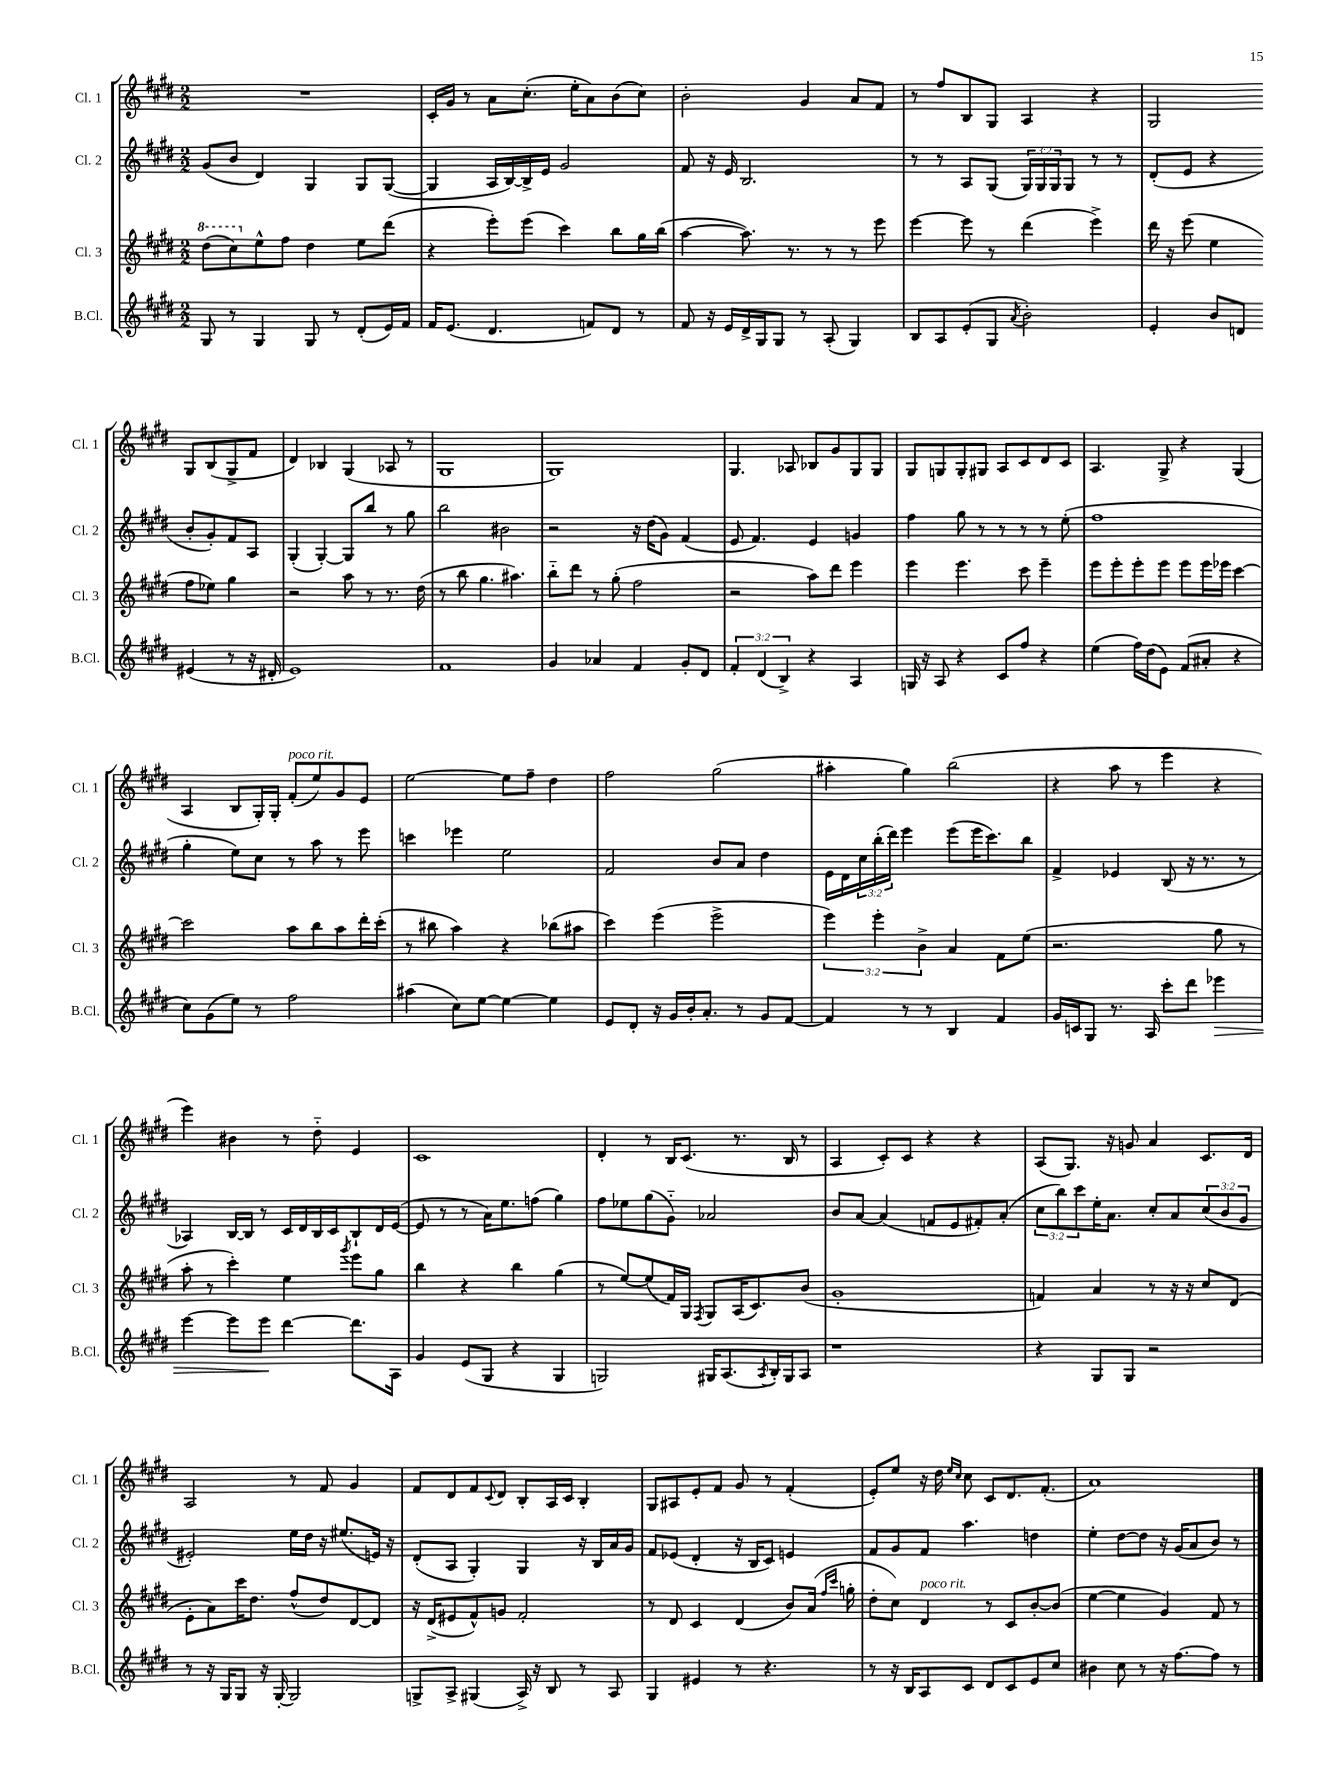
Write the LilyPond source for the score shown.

<<
\new StaffGroup <<
\new Staff = "s0" \with { instrumentName = "Cl. 1" shortInstrumentName = "Cl. 1" } {
    \clef treble \key e \major \numericTimeSignature \time 2/2
    R1 |
    cis'16-. gis'16 r8 a'8 cis''8.-.( e''16-. a'8) b'8( cis''8) |
    b'2-. gis'4 a'8 fis'8 |
    r8 fis''8 b8 gis8 a4 r4 |
    gis2 gis8 b8( gis8-> fis'8 |
    dis'4) bes4 gis4( aes8 r8 |
    gis1 |
    gis1) |
    gis4. aes8 bes8 gis'8 gis8 gis8 |
    gis8 g8 g8-. gis8 a8 cis'8 dis'8 cis'8 |
    a4. gis8-> r4 gis4( |
    a4 b8 gis16-.) gis16-. fis'8-.^\markup { \italic "poco rit." }( e''8) gis'8 e'8 |
    e''2~ e''8 fis''8-- dis''4 |
    fis''2 gis''2( |
    ais''4-. gis''4) b''2( |
    r4 a''8 r8 e'''4 r4 |
    e'''4) bis'4 r8 dis''8-_ e'4 |
    cis'1 |
    dis'4-. r8 b16 cis'8.( r8. b16 r8 |
    a4 cis'8-.) cis'8 r4 r4 |
    a8( gis8.) r16 g'8 a'4 cis'8. dis'16 |
    a2 r8 fis'8 gis'4 |
    fis'8 dis'8 fis'8 \appoggiatura { cis'8 } dis'8 b8-. a16 cis'16 b4-. |
    gis8 ais8 e'8-. fis'8 gis'8 r8 fis'4-.( |
    e'8-.) e''8 r16 dis''16 \grace { e''16 cis''16 } cis''8 cis'8 dis'8. fis'8.-.( |
    a'1) \bar "|." |
}
\new Staff = "s1" \with { instrumentName = "Cl. 2" shortInstrumentName = "Cl. 2" } {
    \clef treble \key e \major \numericTimeSignature \time 2/2 \override Staff.TupletNumber.text = #tuplet-number::calc-fraction-text
    gis'8( b'8 dis'4) gis4 gis8 gis8~( |
    gis4 a16 b16~) b16-> e'16 gis'2 |
    fis'8 r16 e'16 b2. |
    r8 r8 a8 gis8( \tuplet 3/2 { gis16) gis16 gis16 } gis8 r8 r8 |
    dis'8-.( e'8 r4 b'8-. gis'8-.) fis'8 a8 |
    gis4-.( gis4~-.) gis8 b''8 r8 gis''8 |
    b''2 bis'2 |
    r2 r16 dis''16( gis'8) fis'4( |
    e'8 fis'4.) e'4 g'4 |
    fis''4 gis''8 r8 r8 r8 r8 e''8-.( |
    fis''1 |
    gis''4-. e''8) cis''8 r8 a''8 r8 e'''8 |
    c'''4 ees'''4 e''2 |
    fis'2 b'8 a'8 dis''4 |
    e'16 dis'16 \tuplet 3/2 { cis''16 b''16-.( dis'''16) } e'''4 e'''8( e'''16 cis'''8.) b''8 |
    fis'4-> ees'4 b8( r16 r8. r8 |
    aes4) b16~ b16 r8 cis'16 dis'16 b16 cis'16 b8-! dis'16 e'16~( |
    e'8 r8 r8 a'16) e''8. f''8( gis''4) |
    fis''8 ees''8 gis''8( gis'8-_) aes'2 |
    b'8 a'8~ a'4( f'8 e'8 fis'8-.) a'8-.( |
    \tuplet 3/2 { cis''8 b''8) cis'''8 } e''16-. a'8. cis''8-. a'8 \tuplet 3/2 { cis''8( b'8 gis'8 } |
    eis'2-.) e''16 dis''16 r16 eis''8.( e'16) r16 |
    dis'8-.( a8 gis4-.) gis4 r16 b16 a'16 gis'16 |
    fis'8 ees'8( dis'4-. r16 b16 cis'8) e'4 |
    fis'8 gis'8 fis'8 a''4. d''4 |
    e''4-. dis''8~ dis''8 r16 gis'16( a'8 b'8) r8 \bar "|." |
}
\new Staff = "s2" \with { instrumentName = "Cl. 3" shortInstrumentName = "Cl. 3" } {
    \clef treble \key e \major \numericTimeSignature \time 2/2 \override Staff.TupletNumber.text = #tuplet-number::calc-fraction-text
    \ottava #1 dis'''8( cis'''8) \ottava #0 e''8-^ fis''8 dis''4 e''8 dis'''8( |
    r4 e'''8-.) e'''8( cis'''4) b''8 gis''16 b''16( |
    a''4~ a''8.) r8. r8 r8 e'''8 |
    e'''4~ e'''8 r8 dis'''4( e'''4->) |
    dis'''16 r16 e'''8( e''4 fis''8 ees''8) gis''4 |
    r2 a''8 r8 r8. dis''16( |
    r8 b''8 gis''4. ais''4.) |
    b''8-_ dis'''8 r8 gis''8-.( fis''2 |
    r2 a''8) dis'''8 e'''4 |
    e'''4 e'''4. cis'''8 e'''4-- |
    e'''8 e'''8-. e'''8-. e'''8 e'''8 e'''16 ees'''16 cis'''4~ |
    cis'''2 a''8 b''8 a''8 dis'''16-. cis'''16-.( |
    r8 bis''8 a''4) r4 bes''8( ais''8 |
    cis'''4) e'''4( e'''2-> |
    \tuplet 3/2 { e'''4) e'''4-. b'4-> } a'4 fis'8 e''8( |
    r2. gis''8 r8 |
    a''8-. r8 cis'''4-.) e''4 \acciaccatura { gis'''8 } e'''8 gis''8 |
    b''4 r4 b''4 gis''4( |
    r8 e''8~) e''8( fis'16) gis16 \acciaccatura { fis8 } gis8 a16( cis'8.) b'8( |
    gis'1-. |
    f'4) a'4 r8 r16 r16 cis''8 dis'8( |
    e'8-. a'8) cis'''16 dis''8. fis''8-^( dis''8) dis'8~ dis'8 |
    r16 dis'16->( eis'8 fis'8-^) g'8 fis'2-. |
    r8 dis'8 cis'4 dis'4( b'8) a'16( \grace { fis''16 cis'''16 } g''16-. |
    dis''8-. cis''8) dis'4^\markup { \italic "poco rit." } r8 cis'8 b'8~-. b'8( |
    e''4~ e''4 gis'4) fis'8 r8 \bar "|." |
}
\new Staff = "s3" \with { instrumentName = "B.Cl." shortInstrumentName = "B.Cl." } {
    \clef treble \key e \major \numericTimeSignature \time 2/2 \override Staff.TupletNumber.text = #tuplet-number::calc-fraction-text
    gis8 r8 gis4 gis8 r8 dis'8-.( e'16) fis'16 |
    fis'16 e'8.( dis'4. f'8) dis'8 r8 |
    fis'8 r16 e'16 dis'16-> gis16 gis8 r8 a8-.( gis4) |
    b8 a8 e'8-.( gis8 \acciaccatura { a'8 } b'2-.) |
    e'4-. b'8 d'8 eis'4( r8 r16 dis'16-. |
    e'1) |
    fis'1 |
    gis'4 aes'4 fis'4 gis'8-. dis'8 |
    \tuplet 3/2 { fis'4-. dis'4( b4->) } r4 a4 |
    g16 r16 a8 r4 cis'8 fis''8 r4 |
    e''4( fis''16) dis''16( e'8) fis'8( ais'8-. r4 |
    cis''8) gis'8( e''8) r8 fis''2 |
    ais''4( cis''8) e''8~ e''4~ e''4 |
    e'8 dis'8-. r16 gis'16 b'16-. a'8.-. r8 gis'8 fis'8~ |
    fis'4 r8 r8 b4 fis'4 |
    gis'16 c'16 gis8 r8. a16 cis'''8-. dis'''8 ees'''4\> |
    e'''4~ e'''8 e'''8\! dis'''4~ dis'''8. a16 |
    gis'4 e'8( gis8 r4 gis4 |
    g2) gis16 a8.( \acciaccatura { a8 } b16-.) gis16 a8 |
    r1 |
    r4 gis8 gis8 r2 |
    r8 r16 gis16 gis8 r16 gis16~-. gis2 |
    g8-> a8-> gis4( a16->) r16 b8 r8 a8 |
    gis4 eis'4 r8 r4. |
    r8 r16 b16 a8 cis'8 dis'8 cis'8 e'8 cis''8 |
    bis'4 cis''8 r8 r16 fis''8.~ fis''8 r8 \bar "|." |
}
>>
>>
\layout { \context { \Score \remove "Bar_number_engraver" } }
